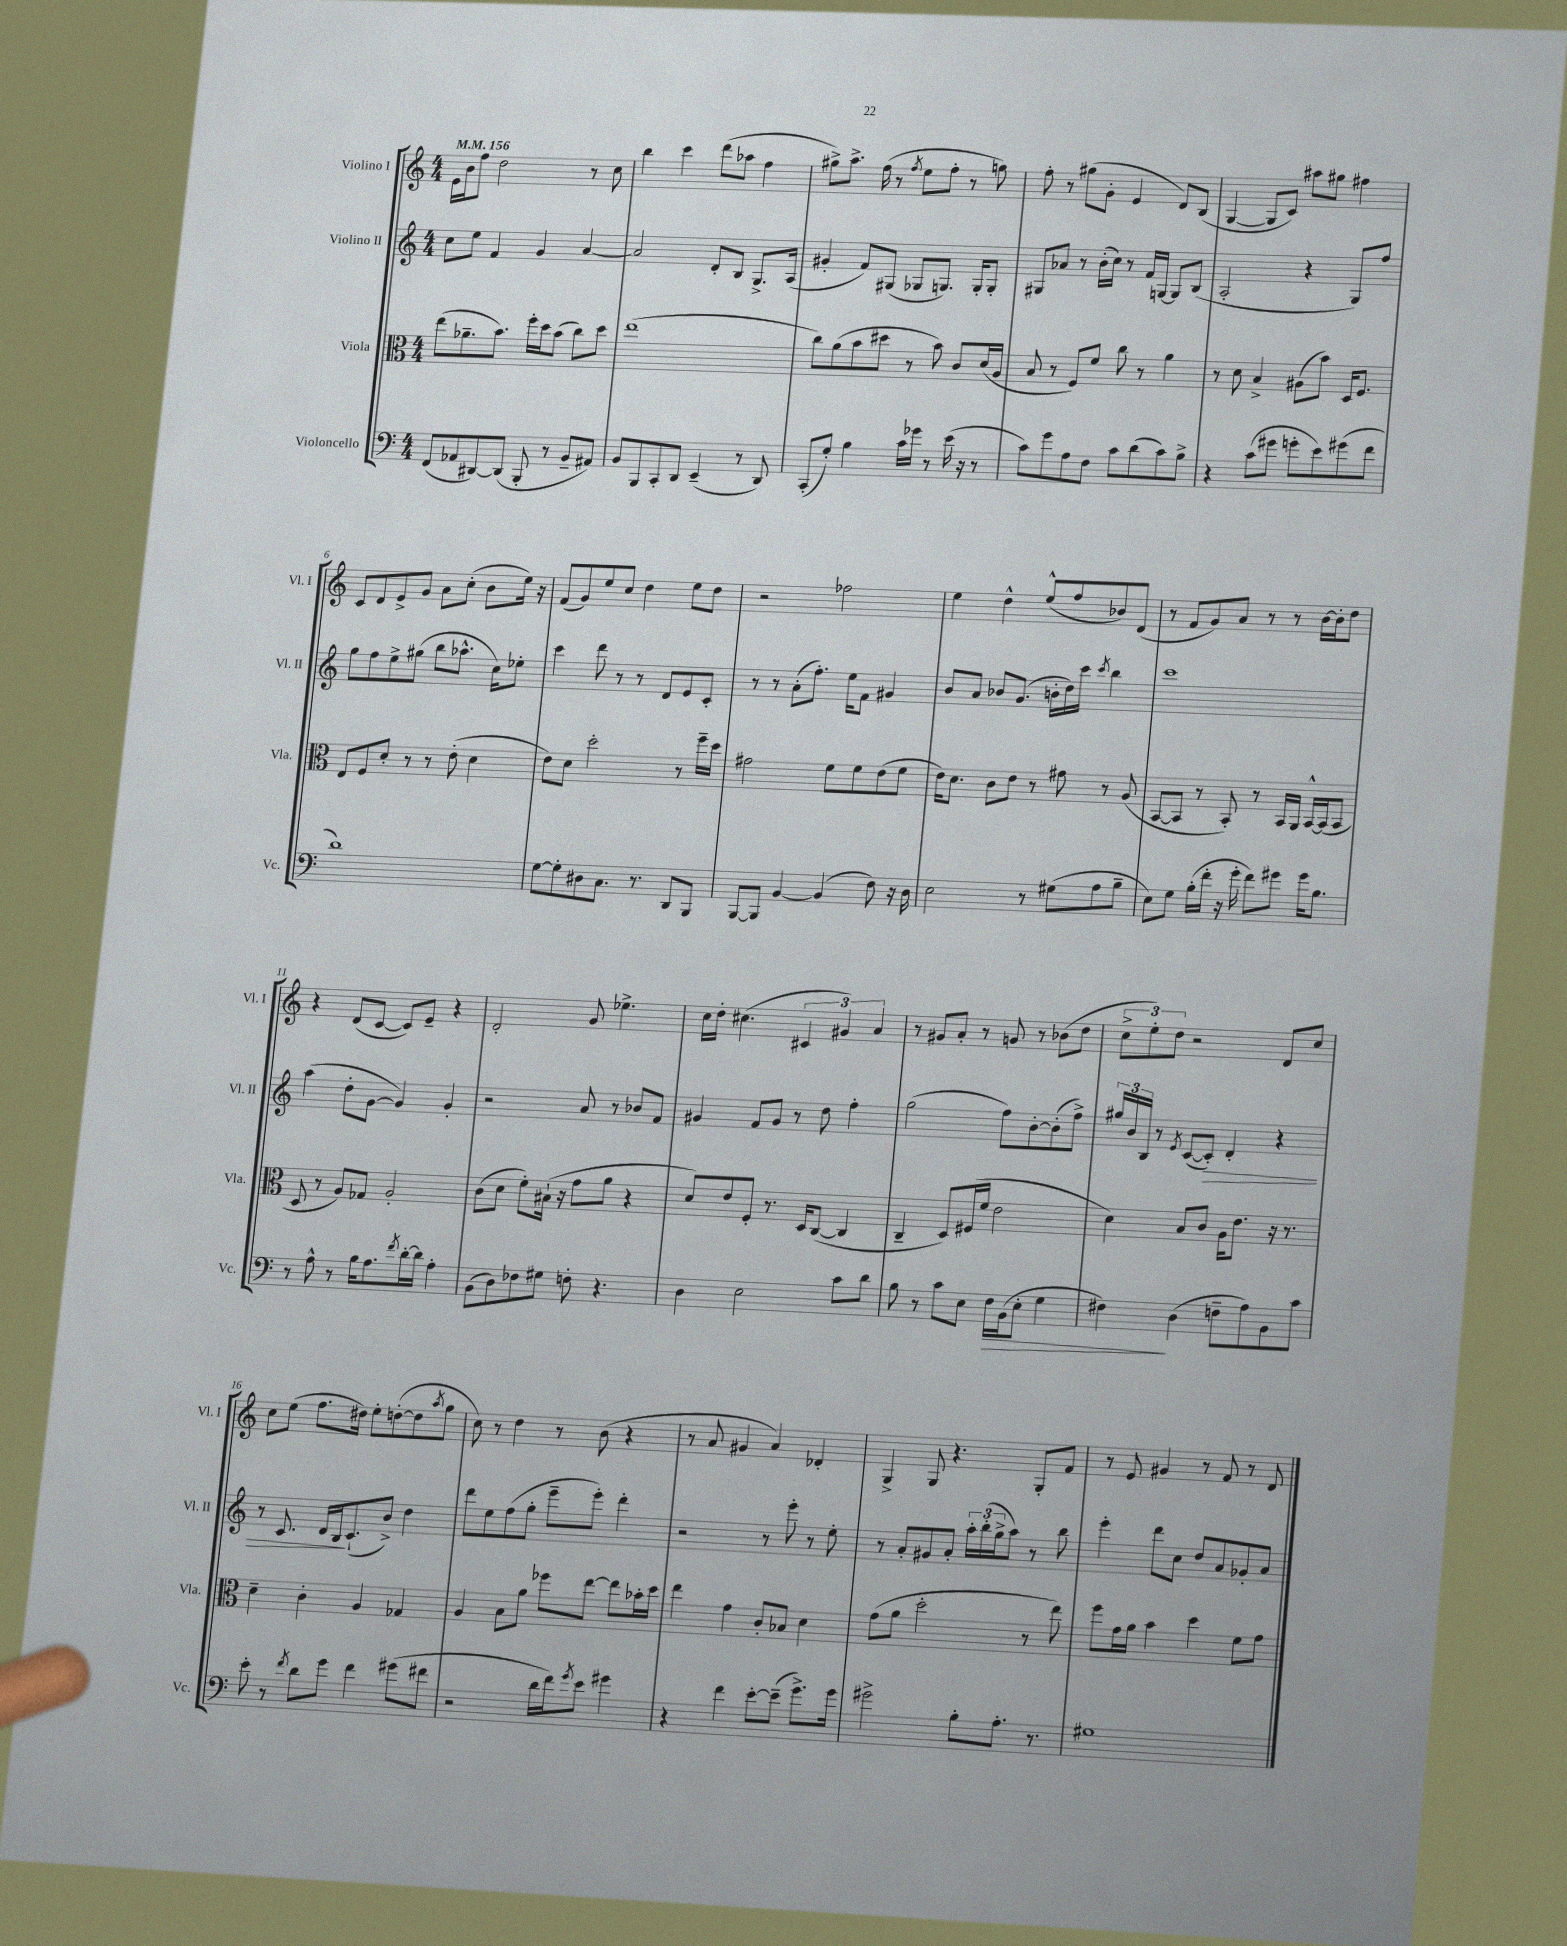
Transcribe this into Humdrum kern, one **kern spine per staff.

**kern	**kern	**kern	**kern
*staff4	*staff3	*staff2	*staff1
*clefF4	*clefC3	*clefG2	*clefG2
*k[]	*k[]	*k[]	*k[]
*M4/4	*M4/4	*M4/4	*M4/4
*MM156	*MM156	*MM156	*MM156
(8FF	(8ee	8cc	16e
.	.	.	16b
8AA-	8.a-~	8ee	8ff
[8DD#)	.	4f	2dd
.	8.b)	.	.
(8DD#]	.	.	.
8BBB'	16ff'	4g	.
.	16dd	.	.
8r	(8b	.	.
8BB~	8cc)	[4a	8r
8AA#)	8dd	.	8cc
=	=	=	=
8BB	(1ee	2a]	4bb
8BBB	.	.	.
8CC'	.	.	4ccc
8DD	.	.	.
(4EE~	.	8d'	(8ddd
.	.	8B	8aa-
8r	.	8.G^	4ff
8DD)	.	.	.
.	.	(16A	.
=	=	=	=
(8CC'	8cc)	4g#'	8gg#^)
8G')	(8a	.	8.aa^
4B	8b	8f)	.
.	.	.	(16ff
.	8dd#	(8G#	8r
.	.	.	8qff
16c	8r	8G-	8ee
16g-	.	.	.
8r	8b)	8.G)	8ff'
(16e	8c	.	8r
16r	.	16G'	.
8r	(16d	8G'	8gg)
.	16A	.	.
=	=	=	=
8c)	8B	8G#	8ff'
8g	8r	8a-	8r
8A	8F)	8r	(8gg#
8F	8f	(16b'	8g'
.	.	16cc)	.
8c	8cc	8r	4e
(8d	8r	16f	.
.	.	[16G	.
8c)	4a	8G]	8d)
8B^	.	(8B	(8B
=	=	=	=
4r	8r	2A'	[4G
.	8d	.	.
(8c	4B^	.	8G]
8g#	.	.	8c)
8g'	(8A#	4r	8aa#
8e)	8b)	.	8gg#
(8g#	16D	8G)	4ff#
.	8.F	.	.
8f	.	8ff	.
=	=	=	=
1d)	8E	8gg	8c
.	8F	8ff	8d
.	8d'	8ee^	8e^
.	8r	(8gg#	8g
.	8r	8bb	8a
.	(8e'	8.aa-^^	(8cc'
.	4d	.	8b
.	.	16cc)	.
.	.	8ee-'	16ee)
.	.	.	16r
=	=	=	=
[8G	8e)	4ccc	(8f
8G']	8d	.	8g)
8D#	2dd'	8ddd	8ee
8.C	.	8r	8cc
.	.	8r	4dd
8.r	.	.	.
.	.	8d	.
8DD	8r	8e	8ee
8BBB	16ff~	8c'	8dd
.	16dd	.	.
=	=	=	=
[8BBB	2g#	8r	2r
8BBB]	.	8r	.
[4BB	.	(8a'	.
.	.	8.ff')	.
(4BB]	8f	.	2ff-
.	.	16ee	.
.	8f	8f	.
8F)	(8e	4g#	.
16r	8f	.	.
16D	.	.	.
=	=	=	=
2E	16e)	8b	4ee
.	8.d	.	.
.	.	8a	.
.	8c	8b-	4dd^^
.	8e	(8.g	.
8r	8r	.	(8ee^^
.	.	16b'	.
(8G#	8g#	16dd)	8ff
.	.	16ccc	.
.	.	8qccc	.
8A	8r	4bb	8b-)
8B~	(8A	.	(8d
=	=	=	=
8E)	[8BB	1ccc	8r
8G	8BB]	.	8f
(16B'	8r	.	8g)
16f'	.	.	.
16r	8BB')	.	8a
16g'	.	.	.
8f)	8r	.	8r
8g#	16BB	.	8r
.	16AA	.	.
16g#	[16BB^^	.	[16b
8.B	(16BB]	.	16b']
.	8BB	.	8dd
=	=	=	=
8r	8D	(4aa	4r
8A^^	8r	.	.
8r	8A)	8dd'	(8d
16B	8G-	[8g	[8c
8.A	.	.	.
.	2A'	4g])	8c])
8qf	.	.	.
[16d'	.	.	8e~
16d]	.	.	.
4A'	.	4g'	4r
=	=	=	=
(8BB	(8c	2r	2d'
8D)	8d	.	.
8F-	8f')	.	.
8G#	(16B#`	.	.
.	16r	.	.
8F'	8g	8a	8g
4.r	8a	8r	4.ee-^
.	4r	8b-	.
.	.	8f	.
=	=	=	=
4D	8d)	4g#	16cc
.	.	.	16dd'
.	8e	.	(4.cc#
2E	8F'	8f	.
.	8.r	8g#	.
.	.	8r	6c#
.	16D	.	.
.	([8C	8dd	.
.	.	.	6g#)
8c	4C]	4ff'	.
.	.	.	6a
8d	.	.	.
=	=	=	=
8B	4C~	(2gg	8r
8r	.	.	8g#
8c	8D)	.	8a'
8E	(16F#	.	8r
.	16f	.	.
16F	2e	8ff)	8g
(16BB	.	.	.
8E'	.	[8b'	8r
4G	.	(8b']	(8b-
.	.	8ff^)	8dd
=	=	=	=
4F#)	4d)	24gg#	12cc^
.	.	24b	.
.	.	24B	12ee')
.	.	8r	.
.	.	.	12dd
.	.	8qe	.
(4D	8B	([8c	2r
.	8c	8c'])	.
8F~	16A	4d'	.
.	8.e	.	.
8A)	.	.	.
8BB	16r	4r	8d
.	8.r	.	.
8c	.	.	8cc
=	=	=	=
8e'	4d~	8r	8cc
8r	.	8.c	(8ee
8qf	.	.	.
8d	4c'	.	8.ff
.	.	16d	.
8g	.	16B	.
.	.	(8.c`	16dd#)
4f	4A	.	8ee'
.	.	8b^)	([8dd'
(8g#	4G-	4dd	8dd]
.	.	.	8qaa
8f#	.	.	8gg
=	=	=	=
2r	4A	8ddd	8cc)
.	.	8ee	8r
.	8B	(8ff	4dd
.	8a	8gg'	.
16d	8ff-	8eee~	8r
16f)	.	.	.
8qg	.	.	.
8e	[8ee	8eee')	(8b
4g#	8ee]	4ddd'	4r
.	16b-'	.	.
.	16dd	.	.
=	=	=	=
4r	4ee	2r	8r
.	.	.	8a
4f	4g	.	4g#
[8e'	8c'	8r	4a)
(8e~]	8B-	8eee'	.
8.g^)	4d	8r	4d-'
.	.	8ee'	.
16g	.	.	.
=	=	=	=
2g#^	(8g	8r	4G^
.	8a	8a'	.
.	2dd'	8g#	8G
.	.	8a'	4.r
8B'	.	24aa'	.
.	.	(24bb'	.
.	.	24gg^	.
8.A'	.	8aa)	.
.	8r	8r	8G'
8.r	.	.	.
.	8ee)	8bb	8f
=	=	=	=
1G#	8ff	4eee'	8r
.	16g	.	8e
.	16a	.	.
.	4b	8ddd	4g#
.	.	8cc	.
.	4dd	8dd	8r
.	.	8a	8f
.	8f	8g-'	8r
.	8g	8a	8d
==	==	==	==
*-	*-	*-	*-
